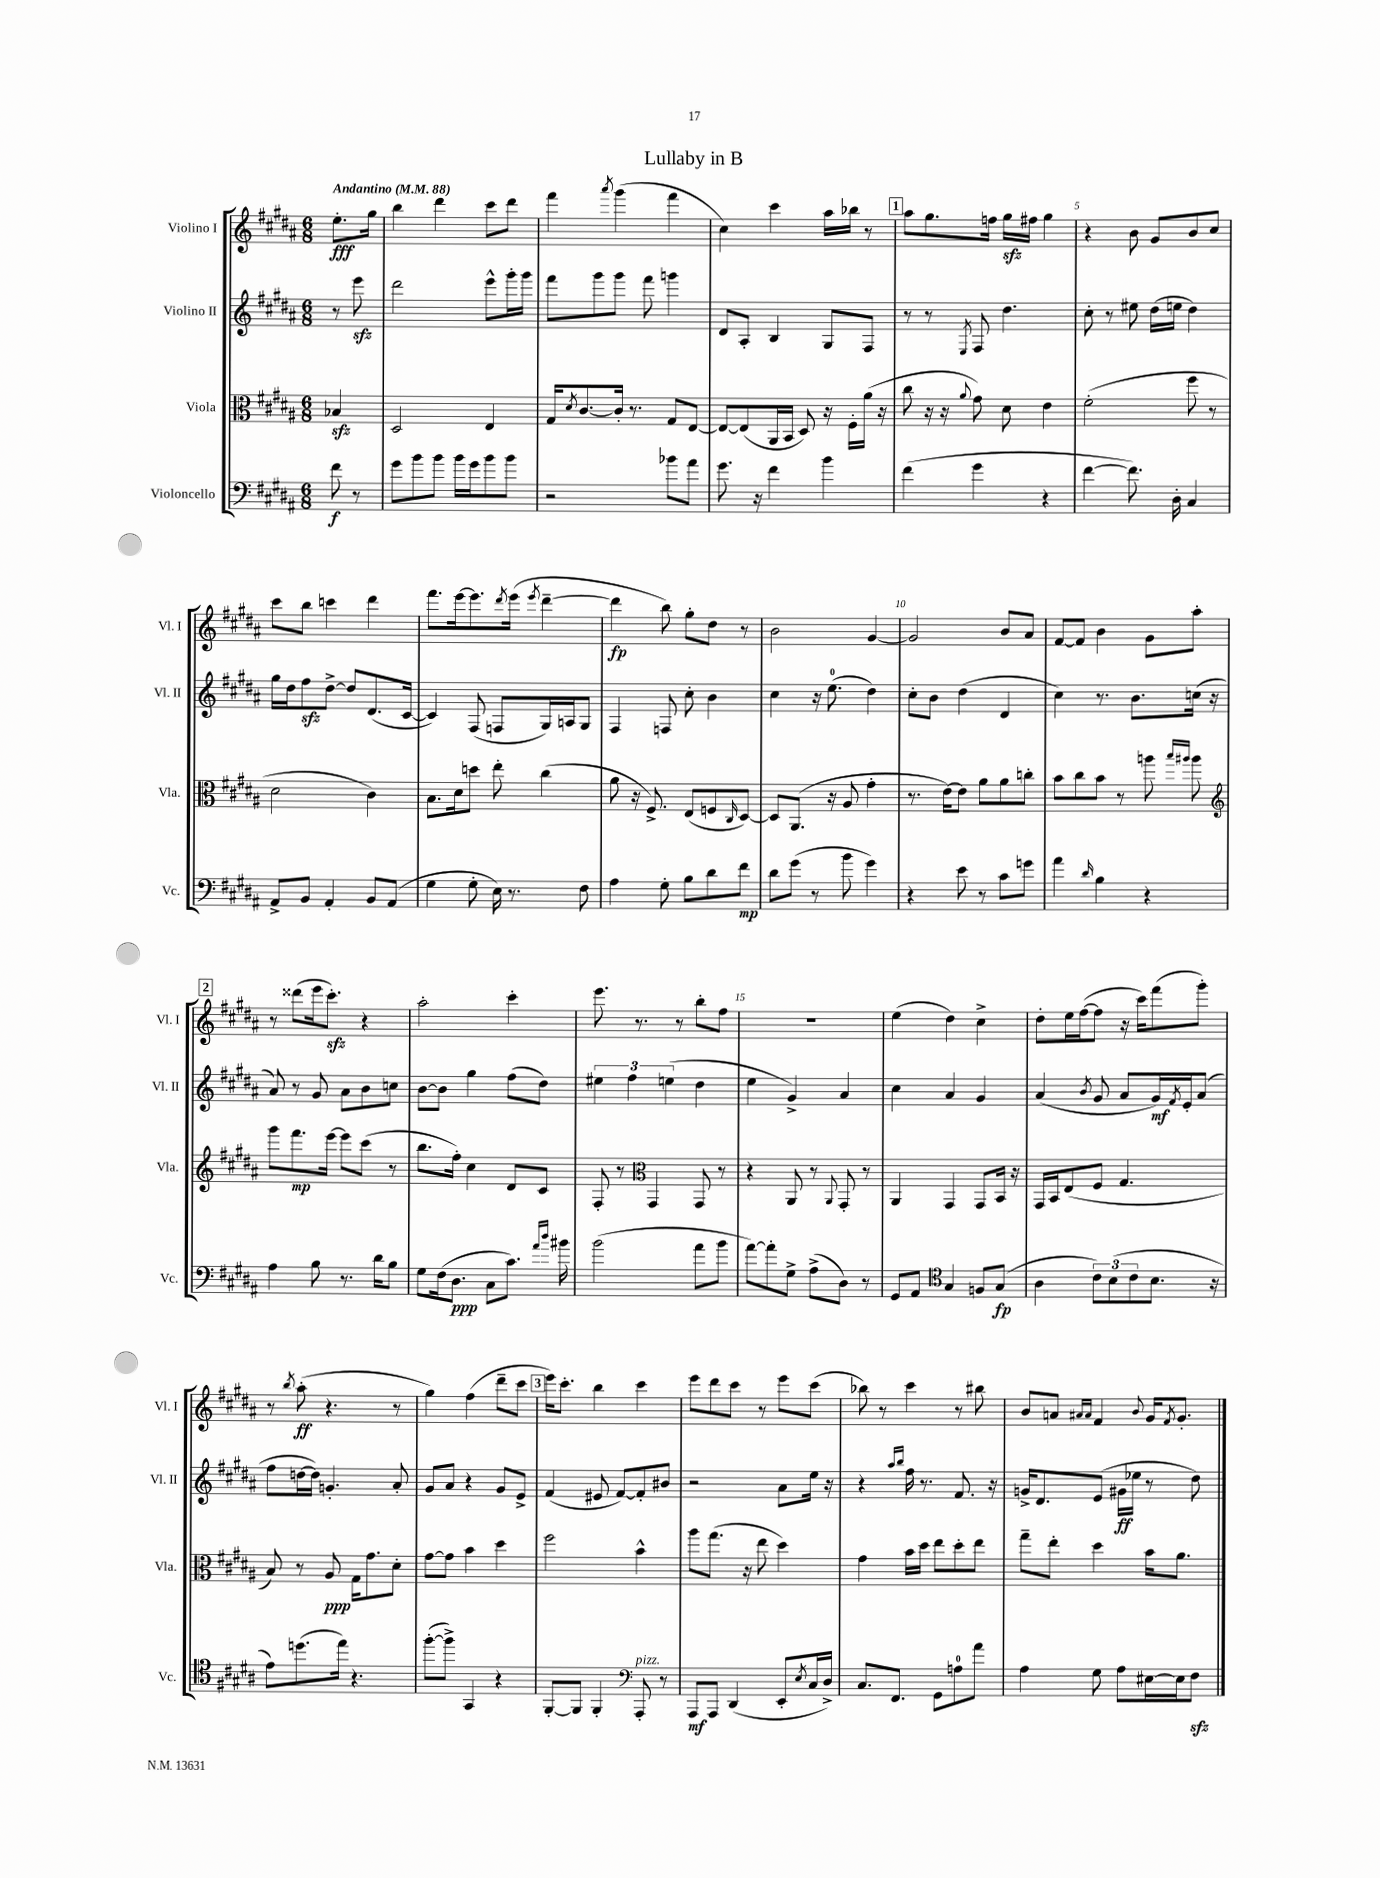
\header { title = "Lullaby in B" }
<<
\new StaffGroup <<
\new Staff = "s0" \with { instrumentName = "Violino I" shortInstrumentName = "Vl. I" } {
    \clef treble \key b \major \numericTimeSignature \time 6/8 \partial 4 \tempo "Andantino" 4 = 88
    e''8.-.\fff gis''16 |
    b''4 dis'''4 cis'''8 dis'''8 |
    fis'''4 \acciaccatura { ais'''8 } gis'''4( fis'''4 |
    cis''4) cis'''4 ais''16 bes''16 r8 |
    \mark \markup { \box "1" } ais''8 gis''8. f''16 gis''16\sfz fis''16 gis''4 |
    r4 b'8 gis'8 b'8 cis''8 |
    cis'''8 b''8 c'''4 dis'''4 |
    fis'''8. e'''16~ e'''8. \acciaccatura { dis'''8 } e'''16( \acciaccatura { e'''8 } dis'''4~-- |
    dis'''4\fp b''8) gis''8-. dis''8 r8 |
    b'2 gis'4~ |
    gis'2 b'8 ais'8 |
    fis'8~ fis'8 b'4 gis'8 ais''8-. |
    \mark \markup { \box "2" } r8 disis'''8( e'''16 cis'''8.-.\sfz) r4 |
    ais''2-. cis'''4-. |
    e'''8. r8. r8 b''8-. fis''8 |
    R2. |
    e''4( dis''4) cis''4-> |
    dis''8-. e''16 fis''16~( fis''8 r16 cis'''16) fis'''8( gis'''8-.) |
    r8 \acciaccatura { b''8 } ais''8-.\ff( r4. r8 |
    gis''4) fis''4( dis'''8-- cis'''8 |
    \mark \markup { \box "3" } e'''16) cis'''8.-. b''4 cis'''4 |
    e'''8 dis'''8 cis'''8 r8 e'''8 cis'''8( |
    bes''8) r8 cis'''4 r8 bis''8 |
    b'8 a'8 \grace { ais'16 ais'16 } fis'4 \appoggiatura { b'8 } gis'16 \acciaccatura { fis'8 } gis'8.-. \bar "|." |
}
\new Staff = "s1" \with { instrumentName = "Violino II" shortInstrumentName = "Vl. II" } {
    \clef treble \key b \major \numericTimeSignature \time 6/8 \partial 4
    r8 e'''8\sfz |
    dis'''2 e'''8-^ gis'''16-. gis'''16 |
    fis'''8 gis'''8 gis'''8 fis'''8 g'''4 |
    dis'8 ais8-. b4 gis8 fis8 |
    \mark \markup { \box "1" } r8 r8 \acciaccatura { e8 } fis8 dis''4. |
    cis''8-. r8 eis''8 dis''16( e''16 dis''4) |
    gis''16 dis''16 fis''8\sfz dis''8~-> dis''8 dis'8.( cis'16~ |
    cis'4) fis8( f8 gis16) a16 gis8 |
    fis4 f8 cis''8-. b'4 |
    cis''4 r16 e''8.-0( dis''4) |
    cis''8-. b'8 dis''4( dis'4 |
    cis''4) r8. b'8. c''16( r16 |
    \mark \markup { \box "2" } ais'8) r8 gis'8 ais'8 b'8 c''8 |
    b'8~ b'8 gis''4 fis''8( dis''8) |
    \tuplet 3/2 { eis''4 fis''4 e''4( } dis''4 |
    e''4 gis'4->) ais'4 |
    cis''4 ais'4 gis'4 |
    ais'4( \acciaccatura { b'8 } gis'8 ais'8 gis'16\mf) \acciaccatura { fis'8 } e'16-. ais'8( |
    fis''8 d''16~ d''16) g'4.-. ais'8-. |
    gis'8 ais'8 r4 gis'8 e'8-> |
    \mark \markup { \box "3" } fis'4( eis'8 fis'8~) fis'8-. bis'8 |
    r2 ais'8 e''16 r16 |
    r4 \grace { ais''16 b''16 } fis''16 r8. fis'8. r16 |
    g'16-> dis'8. e'8( gis'16\ff ees''16 r8 dis''8) \bar "|." |
}
\new Staff = "s2" \with { instrumentName = "Viola" shortInstrumentName = "Vla." } {
    \clef alto \key b \major \numericTimeSignature \time 6/8 \partial 4
    bes4\sfz |
    dis2 e4 |
    gis16 \acciaccatura { dis'8 } cis'8.~ cis'16-. r8. gis8 e8~ |
    e8~ e8( ais,16 b,16 dis8) r16 fis16-. ais'16( r16 |
    \mark \markup { \box "1" } cis''8 r16 r16 \appoggiatura { ais'8 } gis'8) dis'8 e'4 |
    fis'2-.( fis''8 r8 |
    dis'2 cis'4) |
    b8. dis'16 d''8 e''8-. cis''4( |
    ais'8 r16 fis8.->) e8( f8 \grace { cis16 } dis8~) |
    dis8 ais,8.( r16 ais8 gis'4-. |
    r8. e'16~) e'8 ais'8 ais'8 c''8-. |
    b'8 cis''8 b'8 r8 a''8 \grace { b''16 ais''16 } ais''8 |
    \mark \markup { \box "2" } \clef treble gis'''8 fis'''8.\mp e'''16~ e'''8 cis'''8( r8 |
    b''8. fis''16-.) cis''4 dis'8 cis'8 |
    fis8-. r8 \clef alto gis,4 gis,8 r8 |
    r4 ais,8 r8 \appoggiatura { ais,8 } gis,8-. r8 |
    ais,4 gis,4 gis,8 b,16 r16 |
    gis,16 b,16 e8( fis8 gis4. |
    b8) r8 ais8\ppp gis16 gis'8. dis'8-. |
    gis'8~ gis'8 b'4 dis''4 |
    \mark \markup { \box "3" } fis''2 b'4-^ |
    ais''8 gis''8.( r16 e''8 dis''4) |
    gis'4 b'16 dis''16 e''8 dis''8-. e''8 |
    gis''8-- e''8-. dis''4 b'16 ais'8. \bar "|." |
}
\new Staff = "s3" \with { instrumentName = "Violoncello" shortInstrumentName = "Vc." } {
    \clef bass \key b \major \numericTimeSignature \time 6/8 \partial 4
    fis'8\f r8 |
    gis'8 b'8 b'8 b'16 gis'16 b'8 b'8 |
    r2 bes'8 ais'8 |
    gis'8. r16 fis'4 b'4 |
    \mark \markup { \box "1" } fis'4( gis'4 r4 |
    fis'4~ fis'8.) dis16-. cis4 |
    ais,8-> b,8 ais,4-. b,8 ais,8( |
    gis4 gis8-. e16) r8. fis8 |
    ais4 gis8-. b8 dis'8 fis'8\mp |
    dis'8 gis'8( r8 b'8 gis'4) |
    r4 e'8 r8 cis'8 g'8 |
    ais'4 \grace { dis'16 } b4 r4 |
    \mark \markup { \box "2" } ais4 b8 r8. dis'16 b8 |
    gis8 fis16( dis8.\ppp cis8 cis'8.) \grace { ais'16 dis''16 } bis'16 |
    b'2( ais'8 b'8 |
    ais'8~) ais'8-. gis8-> ais8->( dis8) r8 |
    gis,8 ais,8 \clef tenor gis4 f8 gis8\fp( |
    ais4 \tuplet 3/2 { cis'8) b8( cis'8 } b8. r16 |
    e'8) d''8.( e''16) r4. |
    fis''8~-.( fis''8->) gis,4 r4 |
    \mark \markup { \box "3" } fis,8~-. fis,8 fis,4-. \clef bass ais,,8-.^\markup { \italic "pizz." } r8 |
    ais,,8\mf ais,,8 dis,4( e,8-. \acciaccatura { e8 } cis16 dis16->) |
    cis8. fis,8. gis,8 a8-0 ais'8 |
    ais4 gis8 ais8 eis16~ eis16 fis8\sfz \bar "|." |
}
>>
>>
\layout { \context { \Score \override BarNumber.break-visibility = ##(#f #t #t) barNumberVisibility = #(every-nth-bar-number-visible 5) } }
